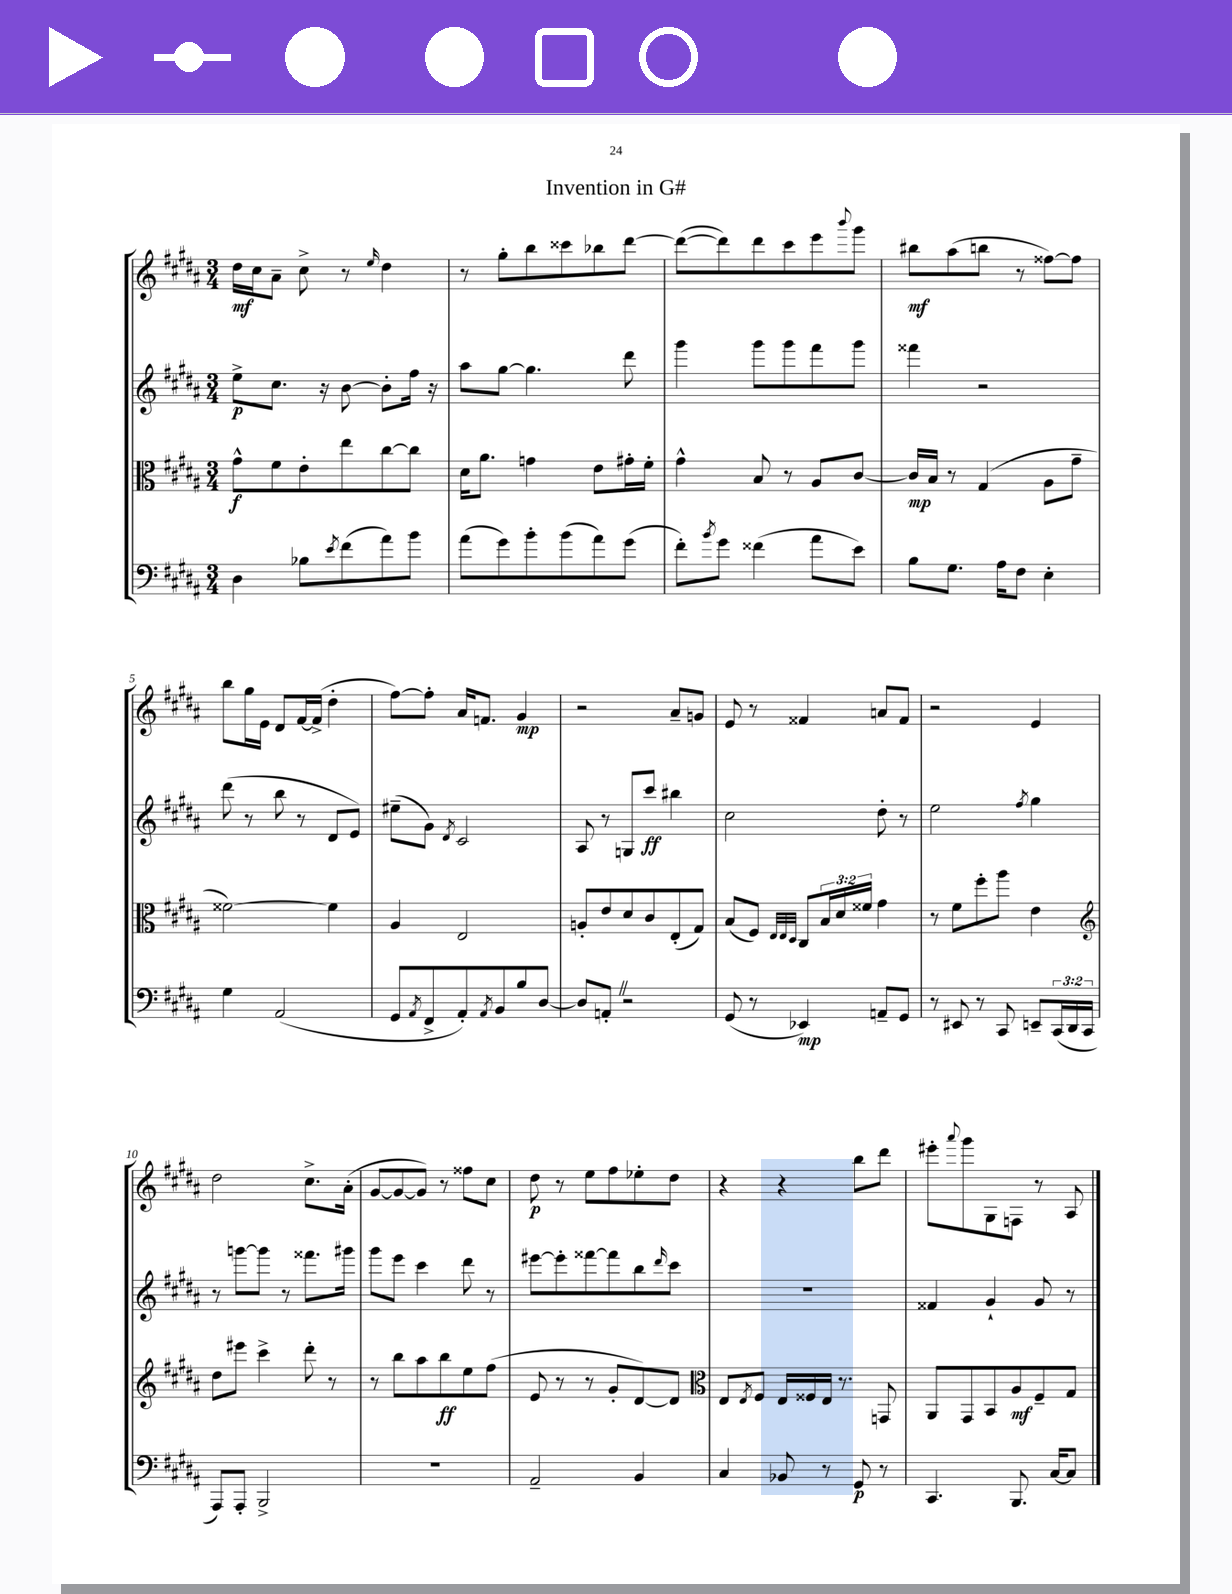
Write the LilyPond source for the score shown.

\header { title = "Invention in G#" }
<<
\new StaffGroup <<
\new Staff = "s0" {
    \clef treble \key b \major \numericTimeSignature \time 3/4
    dis''16\mf cis''16 ais'8-- cis''8-> r8 \grace { e''16 } dis''4 |
    r8 gis''8-. b''8 cisis'''8 bes''8 dis'''8~ |
    dis'''8~( dis'''8) dis'''8 cis'''8 e'''8 \appoggiatura { b'''8 } gis'''8 |
    bis''8\mf ais''8( b''8 r8 fisis''8~) fisis''8 |
    b''8 gis''16 e'16 dis'8 fis'16~ fis'16->( dis''4-. |
    fis''8~) fis''8-. ais'16 f'8. gis'4\mp |
    r2 ais'8-- g'8 |
    e'8 r8 fisis'4 a'8 fisis'8 |
    r2 e'4 |
    dis''2 cis''8.-> ais'16-.( |
    gis'8~ gis'8~ gis'8) r8 fisis''8 cis''8 |
    dis''8\p r8 e''8 fis''8 ees''8-. dis''8 |
    r4 r4 b''8 dis'''8 |
    eis'''8-. \appoggiatura { ais'''8 } gis'''8 gis8 f8 r8 ais8 \bar "|." |
}
\new Staff = "s1" {
    \clef treble \key b \major \numericTimeSignature \time 3/4
    e''8->\p cis''8. r16 b'8~ b'8-. fis''16 r16 |
    ais''8 gis''8~ gis''4. dis'''8 |
    gis'''4 gis'''8 gis'''8 fis'''8 gis'''8 |
    fisis'''4 r2 |
    dis'''8( r8 b''8 r8 dis'8 e'8) |
    eis''8--( gis'8) \acciaccatura { dis'8 } cis'2 |
    ais8 r8 g8 cis'''8\ff bis''4 |
    cis''2 dis''8-. r8 |
    e''2 \acciaccatura { fis''8 } gis''4 |
    r8 g'''8~ g'''8 r8 fisis'''8. gis'''16 |
    gis'''8 e'''8 cis'''4 dis'''8 r8 |
    eis'''8~ eis'''8-. fisis'''8~ fisis'''8 b''8 \grace { dis'''16 } cis'''8 |
    R2. |
    fisis'4 gis'4-! gis'8 r8 \bar "|." |
}
\new Staff = "s2" {
    \clef alto \key b \major \numericTimeSignature \time 3/4 \override Staff.TupletNumber.text = #tuplet-number::calc-fraction-text
    gis'8-^\f fis'8 e'8-. e''8 cis''8~ cis''8 |
    dis'16 ais'8. g'4 e'8 gis'16-. fis'16-. |
    gis'4-^ b8 r8 ais8 cis'8~ |
    cis'16\mp b16 r8 gis4( ais8 gis'8-- |
    fisis'2~) fisis'4 |
    ais4 e2 |
    a8-. e'8 dis'8 cis'8 e8-.( gis8) |
    b8( fis8) \grace { e32 e32 dis32 } cis8 \tuplet 3/2 { b16 dis'16 fisis'16 } gis'4 |
    r8 fis'8 fis''8-. ais''8 e'4 |
    \clef treble dis''8 eis'''8 cis'''4-> dis'''8-. r8 |
    r8 b''8 ais''8 b''8\ff e''8 fis''8( |
    e'8 r8 r8 gis'8-. dis'8~) dis'8 |
    \clef alto e8 \acciaccatura { e8 } fis8 e16 fisis16 e16 r8. g,8 |
    ais,8 gis,8 b,8 ais8\mf fis8-- gis8 \bar "|." |
}
\new Staff = "s3" {
    \clef bass \key b \major \numericTimeSignature \time 3/4 \override Staff.TupletNumber.text = #tuplet-number::calc-fraction-text
    dis4 bes8 \acciaccatura { e'8 } fis'8( ais'8) b'8 |
    ais'8( gis'8) b'8-. b'8( ais'8) gis'8( |
    fis'8-.) \acciaccatura { b'8 } gis'8 fisis'4( ais'8 e'8) |
    b8 gis8. ais16 fis8 e4-. |
    gis4 ais,2( |
    gis,8 \acciaccatura { ais,8 } fis,8-> ais,8-.) \acciaccatura { ais,8 } b,8 b8 dis8~ |
    dis8 a,8-. \once \override BreathingSign.text = \markup { \musicglyph "scripts.caesura.straight" } \breathe r2 |
    gis,8( r8 ees,4\mp) a,8-- gis,8 |
    r8 eis,8 r8 cis,8 e,8-- \tuplet 3/2 { cis,16( dis,16 cis,16 } |
    ais,,8) ais,,8-. b,,2-> |
    R2. |
    ais,2-- b,4 |
    cis4 bes,8 r8 gis,8\p r8 |
    cis,4. b,,8. cis16~ cis8 \bar "|." |
}
>>
>>
